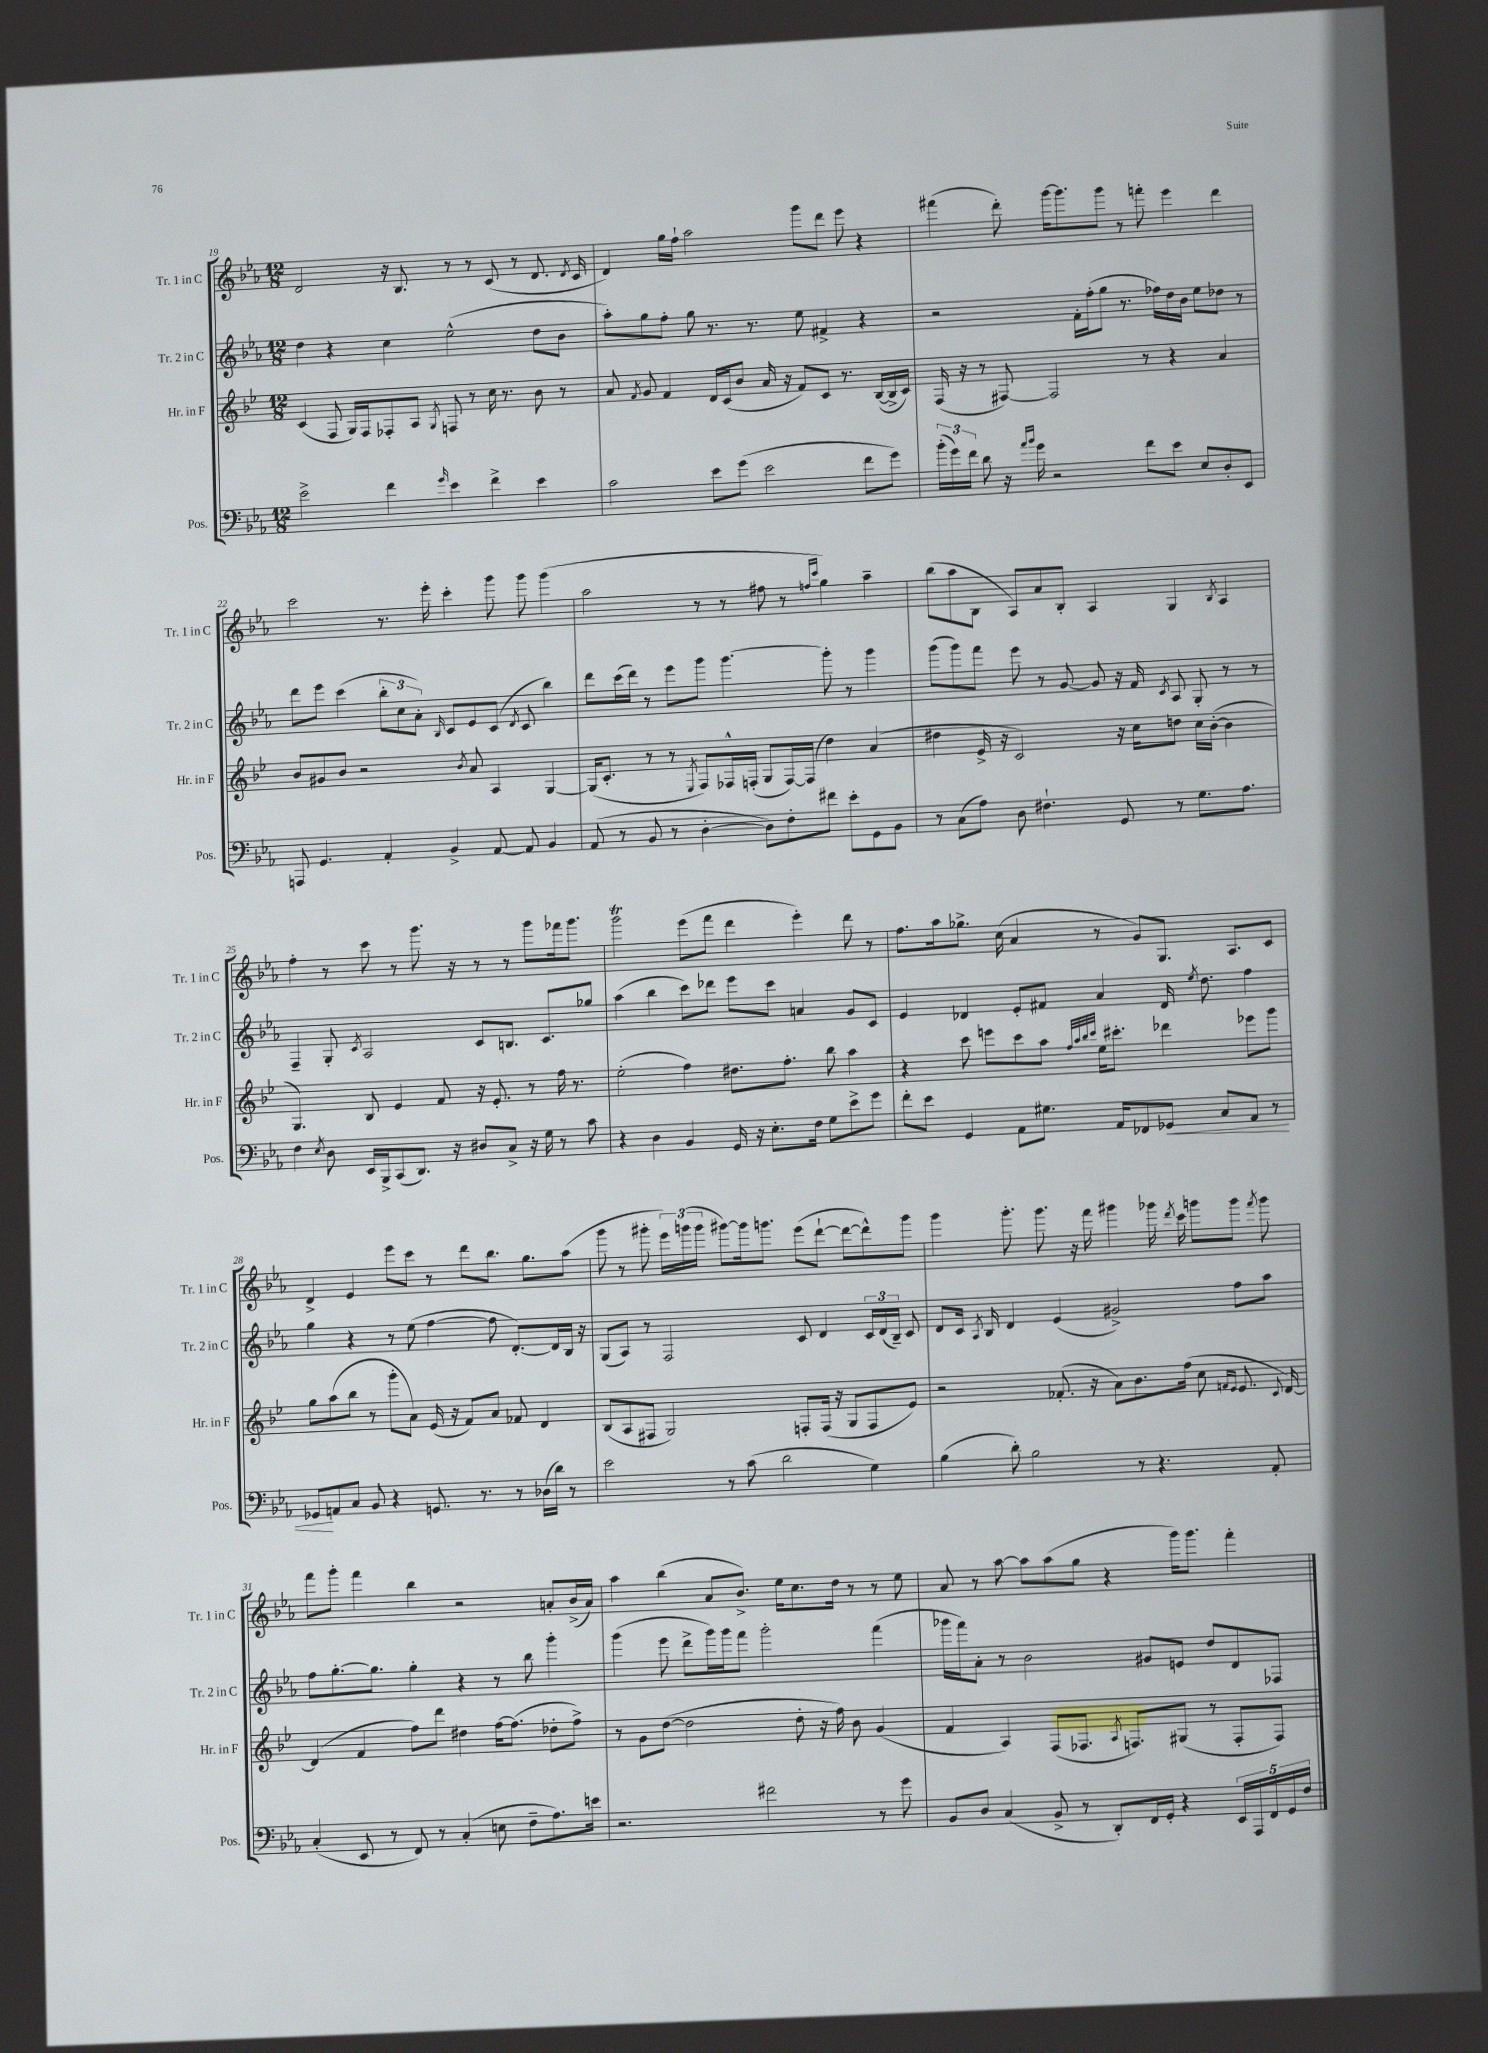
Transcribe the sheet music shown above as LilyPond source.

<<
\new StaffGroup <<
\new Staff = "s0" \with { instrumentName = "Tr. 1 in C" shortInstrumentName = "Tr. 1 in C" } {
    \clef treble \key ees \major \numericTimeSignature \time 12/8
    \autoBeamOff d'2 r16 bes8. r8 r8 c'8( r8 d'8. \acciaccatura { d'8 } c'16 |
    d'4) g''16[ f''16]-! aes''2 g'''8[ d'''8] ees'''8 r4 |
    fis'''4( d'''8-.) g'''16[~ g'''8. g'''8] r8 f'''8-. ees'''4 d'''4 |
    c'''2 r8. ees'''16-. c'''4-. g'''8 g'''8 g'''4( |
    aes''2 r8 r8 fis''8 r8 \grace { f''16[ c'''16] } g''4) aes''4-- |
    bes''8[( aes''8 bes8] aes8[) aes'8 bes8]-. aes4 g4 \acciaccatura { bes8 } aes4 |
    f''4-. r8 c'''8 r8 g'''8. r16 r8 r8 g'''8[ fes'''16 g'''8.] |
    g'''2\trill ees'''8[( f'''8] d'''4 ees'''4-.) d'''8 r8 |
    f''8.[ aes''16 ges''8.]-> c''16( aes'4 r8 g'8[) g8.] aes8.[ c'8] |
    d'4-> ees'4 ees'''8[ c'''8] r8 d'''8[ bes''8.] g''8.[ aes''8]( |
    g'''8 r8 gis'''8-. \tuplet 3/2 { ees'''16[) g'''16( g'''16] } gis'''8[~) gis'''16 g'''8.] ees'''8[( d'''8]~-! d'''8[~ d'''8-^) g'''8] |
    g'''4 g'''8.-. g'''8. r16 f'''16 gis'''4 ges'''16 \acciaccatura { d'''8 } c'''16 g'''8[ g'''8] \acciaccatura { f'''8 } g'''8 |
    f'''8[ g'''8]-. f'''4 bes''4 r2 a'8[-. bes'16->( a'16]) |
    aes''4 bes''4( aes'8[ bes'8.]->) ees''16[ c''8. d''16] r8 r8 ees''8 |
    aes'8 r8 aes''8~ aes''8[ aes''8( g''8] r4 g'''16[) g'''8.] f'''4-. \bar "|." |
}
\new Staff = "s1" \with { instrumentName = "Tr. 2 in C" shortInstrumentName = "Tr. 2 in C" } {
    \clef treble \key ees \major \numericTimeSignature \time 12/8
    \autoBeamOff d''4 r4 c''4 ees''2-^( d''8[ bes'8] |
    aes''8[-.) g''8 f''8]-. g''8 r8. r8. ees''8 fis'4-> r4 |
    r2 f'16[-. f''16-.( g''8] r8. fes''16[) d''16 bes'16] ees''8[ des''8] r8 |
    d'''8[ ees'''8] c'''4( \tuplet 3/2 { bes''8[-. c''8 aes'8]-.) } \grace { bes16 } c'8[ ees'8 c'8]( \acciaccatura { d'8 } c'8 bes''4) |
    d'''8[ c'''16( d'''16]) r8 ees'''8[ g'''8] g'''4.~ g'''8-. r8 g'''4 |
    g'''8[( g'''8) f'''8] ees'''8 r8 g'8~ g'8 r16 f'16 \acciaccatura { c'8 } aes8 g8-. r8 r8 |
    f4-- g8-. \acciaccatura { c'8 } aes2 c'8[ b8.] c'8.[ ges''8] |
    aes''4( bes''4 c'''8[) des'''8] ees'''8[ c'''8] a'4 g'8[ c'8] |
    ees'4 des'4 ees'8[-. fis'8] aes'4 des'16 \acciaccatura { ees''8 } d''8. f''4 |
    g''4 r4 r8 ees''8( f''4~ f''8 d'8.[~-.) d'16 bes16] r16 |
    g8[( aes8]) r8 f2 c'8 d'4 \tuplet 3/2 { c'16[ d'16( bes16]--) } c'8 |
    d'8[ c'16] \acciaccatura { aes8 } bes16 d'4 ees'4( gis'2->) f''8[ aes''8] |
    f''8[ g''8.~-. g''8.] g''4-. r4 r8 bes''8 g'''4-. |
    g'''4( ees'''8 d'''8[-> g'''16) g'''16 f'''8] g'''2-. f'''4( |
    ges'''16[ f'''16) aes'8]-. r8 bes'2 gis'8[ e'8] d''8[ d'8 fes8] \bar "|." |
}
\new Staff = "s2" \with { instrumentName = "Hr. in F" shortInstrumentName = "Hr. in F" } {
    \clef treble \key bes \major \numericTimeSignature \time 12/8
    \autoBeamOff c'4( f8 g16[) f16 fes8-. a8] \acciaccatura { g8 } f8 r8 c''16 r8. bes'8 r8 |
    a'8 \acciaccatura { f'8 } g'8 f'4 d'16[ c'16( bes'8] a'16 r16 f'8[) c'8] r8. bes16[~( bes16-> c'16]) |
    f16( r16 r8 fis8~) fis2 r8 r4 a'4 |
    bes'8[ gis'8 bes'8] r2 \acciaccatura { bes'8 } a'8 a4 g4~ |
    g16[( c'8.]-. r8 r8 \acciaccatura { ees8 } f8[) fes16-^ f16]-.( g8[ f16~) f16]( d''4) a'4( |
    dis''4 ees'16-> r16 c'2) r16 c''16[ d''8] c''16[ bes'16]~-.( bes'4 |
    g4.) bes8 ees'4 f'8 r16 ees'8.-. r8 f''16 r8. |
    ees''2-.( f''4) dis''8.[ f''8.]-. bes''8 a''4 |
    r4 c'''8 e'''8[ c'''8 a''8] \grace { f''32[ a''32 bes''32 c'''32] } ees''16[ cis'''8.]-. des'''4 ees'''8[ g'''8] |
    g''8[ a''8( bes''8] r8 g'''8[-. a'8]) ees'16( r16 f'8[) a'8] fes'8 d'4 |
    bes8[( a8 fis8] g2) f8[-. f16]( r16 g8[ f8 ees'8]) |
    r2 fes'8.-.( r16 a'8[) bes'8. f''16]( c''8 \grace { f'16[ ees'16] } ees'8. \appoggiatura { c'8 } d'16~) |
    d'4( f'4 f''8[) d'''8] dis''4 f''16[~ f''8.]( des''8[-. f''8]->) |
    r8 g'8[ d''8]~( d''2 d''8-. r16 f''16) bes'8 g'4( |
    f'4 a4) f8[( fes8.] \acciaccatura { a8 } f8.[) gis8]( r8 f8[-. f8]) \bar "|." |
}
\new Staff = "s3" \with { instrumentName = "Pos." shortInstrumentName = "Pos." } {
    \clef bass \key ees \major \numericTimeSignature \time 12/8
    \autoBeamOff ees'2-> f'4 \grace { g'16 } ees'4 f'4-> ees'4 |
    c'2 ees'8[ g'8]( ees'2 f'8[ g'8]) |
    \tuplet 3/2 { bes'16[-.( g'16) f'16] } d'8 r16 \grace { aes'16[ bes'16] } g'16 r2 f'8[ ees'8] ees8[ d8-. ees,8] |
    a,,8 g,4. aes,4-. bes,4-> aes,8~ aes,8 bes,4 |
    aes,8( r8 bes,8 r8 d4~-. d8[) f8-. fis'8] ees'8[-. g,8 bes,8] |
    r8 c8[( aes8]) d8 fis4.-! g,8 r8 g8.[ aes8.] |
    f4 \acciaccatura { ees8 } d8 ees,16[ bes,,16-> c,8( d,8.]) r16 dis8[ c8]-> r16 g16 r8 c'8 |
    r4 d4 bes,4 g,16 r16 ees8.[-. f16] g8[ ees'8-> g'8] |
    f'8[-. ees'8] g,4 aes,8[ gis8.] aes,16[ fes,8 ges,8]\< c8[ aes,8] r8 |
    ges,8[\! a,8 c8] bes,8 r4 g,8. r8. r8 des16[( d'16]) r8 |
    ees'2 r8 c'8( d'2 g4) |
    bes4( d'8-.) bes2 r8 r4. aes,8-. |
    c4-.( ees,8 r8 f,8) r8 c4-.( e8 f8[-- aes8.) e'16] |
    r2. fis'2 r8 g'8 |
    bes,8[ d8] c4( bes,8-> r8 d,8[-.) f,16 g,16]-. r4 \tuplet 5/4 { ees,16[ aes,,16 f,16 g,16 f16] } \bar "|." |
}
>>
>>
\layout { \context { \Score currentBarNumber = #19 } }
